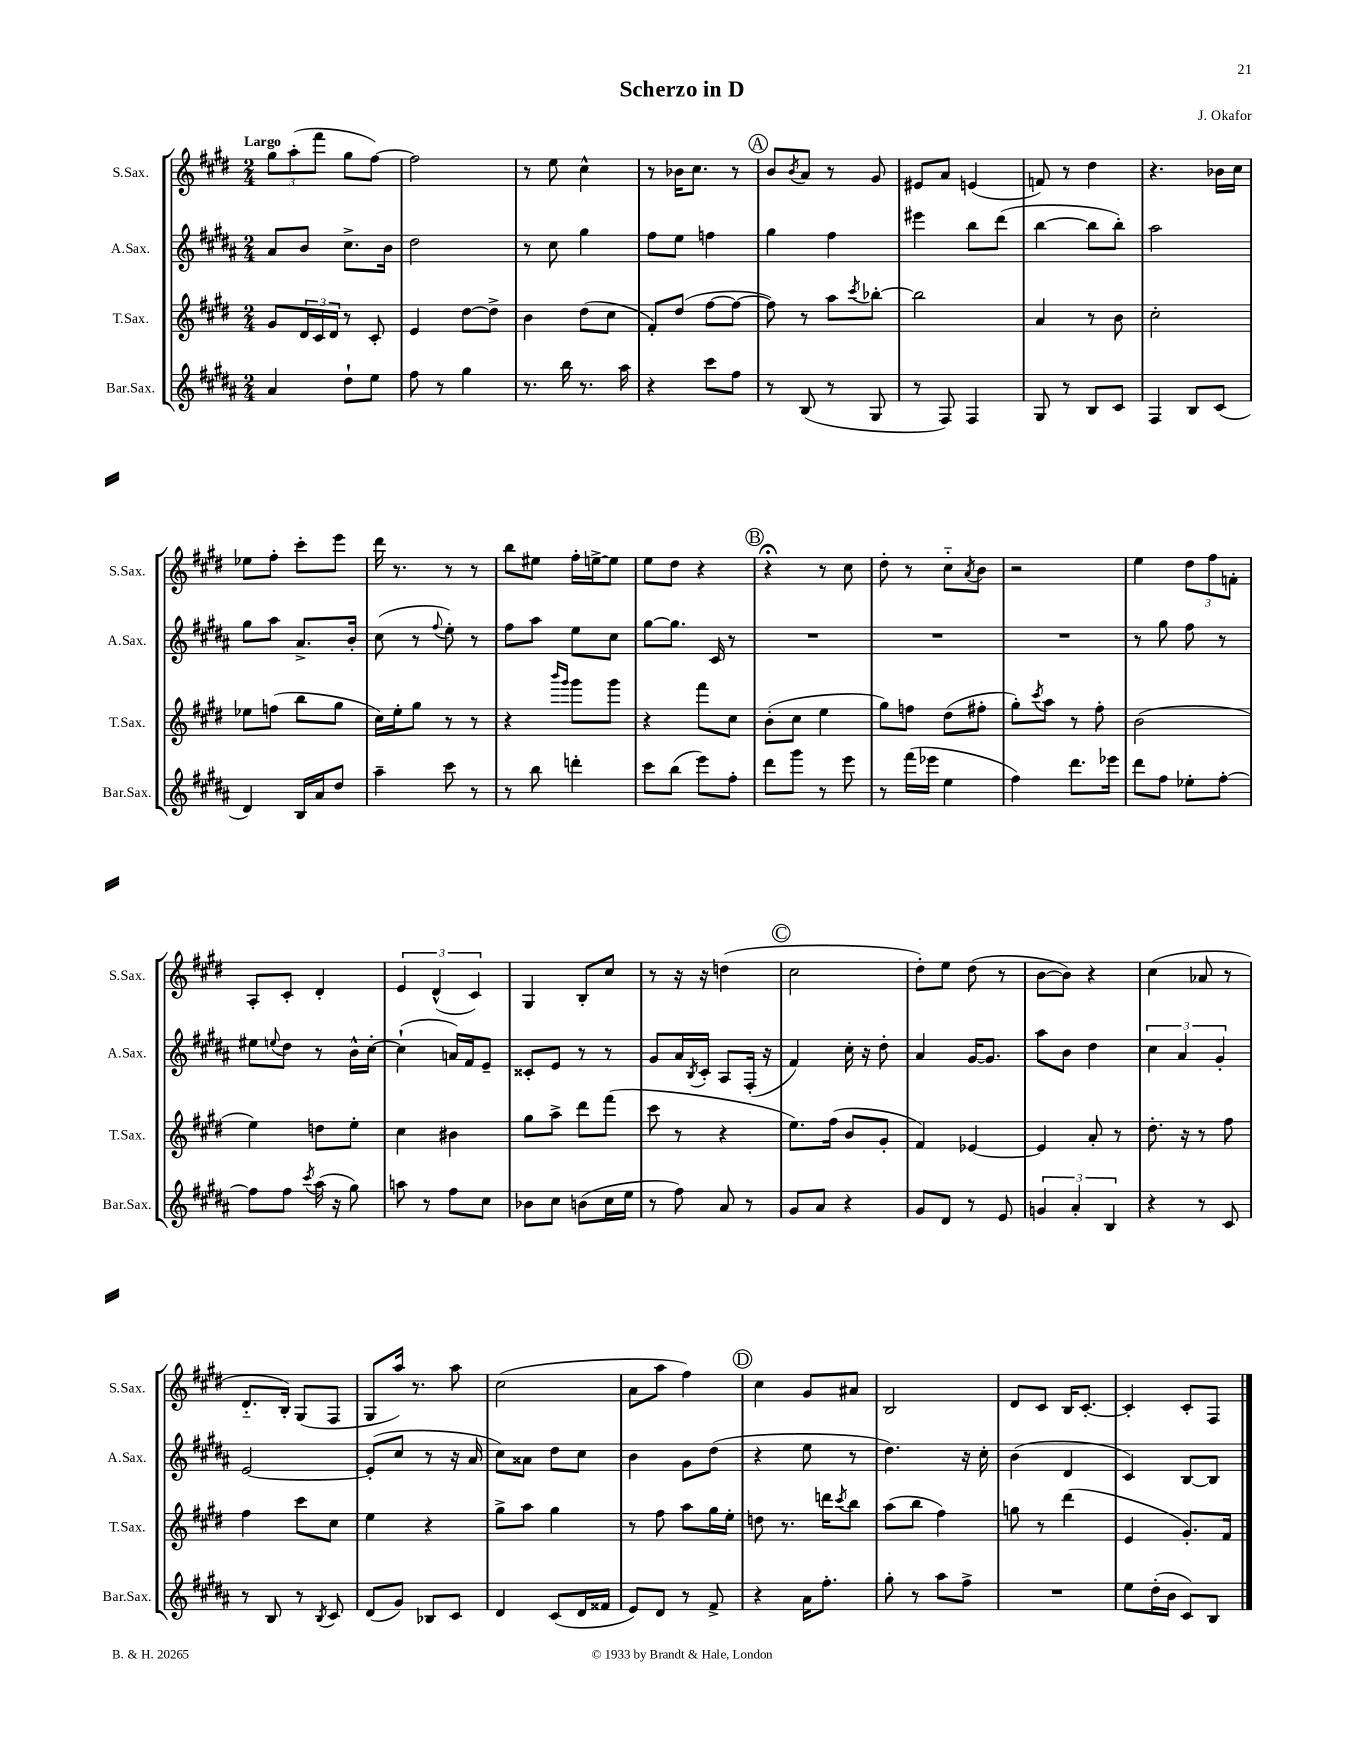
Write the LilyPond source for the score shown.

\header { title = "Scherzo in D" composer = "J. Okafor" }
<<
\new StaffGroup <<
\new Staff = "s0" \with { instrumentName = "S.Sax." shortInstrumentName = "S.Sax." } {
    \clef treble \key e \major \numericTimeSignature \time 2/4 \tempo "Largo"
    \tuplet 3/2 { gis''8 a''8-.( fis'''8 } gis''8 fis''8~) |
    fis''2 |
    r8 e''8 cis''4-^ |
    r8 bes'16 cis''8. r8 |
    \mark \markup { \circle "A" } b'8 \acciaccatura { b'8 } a'8 r8 gis'8 |
    eis'8 a'8 e'4( |
    f'8) r8 dis''4 |
    r4. bes'16 cis''16 |
    ees''8 fis''8-. cis'''8-. e'''8 |
    dis'''16 r8. r8 r8 |
    b''8 eis''8 fis''16-. e''16~-> e''8 |
    e''8 dis''8 r4 |
    \mark \markup { \circle "B" } r4\fermata r8 cis''8 |
    dis''8-. r8 cis''8-_ \acciaccatura { a'8 } b'8 |
    r2 |
    e''4 \tuplet 3/2 { dis''8 fis''8 f'8-. } |
    a8-. cis'8-. dis'4-. |
    \tuplet 3/2 { e'4 dis'4-^( cis'4) } |
    gis4 b8-. cis''8 |
    r8 r16 r16 d''4( |
    \mark \markup { \circle "C" } cis''2 |
    dis''8-.) e''8 dis''8( r8 |
    b'8~ b'8) r4 |
    cis''4( aes'8 r8 |
    dis'8.-_ b16-.) gis8( fis8 |
    gis8 a''16) r8. a''8 |
    cis''2( |
    a'8 a''8 fis''4) |
    \mark \markup { \circle "D" } cis''4 gis'8 ais'8 |
    b2 |
    dis'8 cis'8 b16 cis'8.~-. |
    cis'4-. cis'8-. fis8 \bar "|." |
}
\new Staff = "s1" \with { instrumentName = "A.Sax." shortInstrumentName = "A.Sax." } {
    \clef treble \key b \major \numericTimeSignature \time 2/4
    ais'8 b'8 cis''8.-> b'16 |
    dis''2 |
    r8 cis''8 gis''4 |
    fis''8 e''8 f''4 |
    \mark \markup { \circle "A" } gis''4 fis''4 |
    eis'''4 b''8 dis'''8( |
    b''4~ b''8 b''8-.) |
    ais''2 |
    gis''8 ais''8 ais'8.-> b'16-. |
    cis''8( r8 \appoggiatura { fis''8 } e''8-.) r8 |
    fis''8 ais''8 e''8 cis''8 |
    gis''8~ gis''8. cis'16 r8 |
    \mark \markup { \circle "B" } R2 |
    R2 |
    R2 |
    r8 gis''8 fis''8 r8 |
    eis''8 \appoggiatura { e''8 } dis''8 r8 b'16-^ cis''16~-. |
    cis''4-!( a'16) fis'16 e'8-- |
    cisis'8-. e'8 r8 r8 |
    gis'8 ais'16 \acciaccatura { b8 } cis'16-. ais8 fis16-.( r16 |
    \mark \markup { \circle "C" } fis'4) cis''16-. r16 dis''8-. |
    ais'4 gis'16~ gis'8. |
    ais''8 b'8 dis''4 |
    \tuplet 3/2 { cis''4 ais'4 gis'4-. } |
    e'2~ |
    e'8-.( cis''8 r8 r16 ais'16 |
    cis''8) aisis'8 dis''8 cis''8 |
    b'4 gis'8 dis''8( |
    \mark \markup { \circle "D" } r4 e''8 r8 |
    dis''4.) r16 cis''16-. |
    b'4( dis'4 |
    cis'4) b8~ b8 \bar "|." |
}
\new Staff = "s2" \with { instrumentName = "T.Sax." shortInstrumentName = "T.Sax." } {
    \clef treble \key e \major \numericTimeSignature \time 2/4
    gis'8 \tuplet 3/2 { dis'16 cis'16 dis'16 } r8 cis'8-. |
    e'4 dis''8~ dis''8-> |
    b'4 dis''8( cis''8 |
    fis'8-.) dis''8( fis''8~ fis''8~ |
    \mark \markup { \circle "A" } fis''8) r8 a''8 \acciaccatura { cis'''8 } bes''8~-. |
    bes''2 |
    a'4 r8 b'8 |
    cis''2-. |
    ees''8 f''8( b''8 gis''8 |
    cis''16) e''16-. gis''8 r8 r8 |
    r4 \grace { b'''16 gis'''16 } gis'''8 gis'''8 |
    r4 fis'''8 cis''8 |
    \mark \markup { \circle "B" } b'8-.( cis''8 e''4 |
    gis''8) f''8 dis''8( fis''8-. |
    gis''8-.) \acciaccatura { cis'''8 } a''8 r8 fis''8-. |
    b'2( |
    e''4) d''8 e''8-. |
    cis''4 bis'4 |
    gis''8 a''8-> dis'''8 fis'''8( |
    cis'''8 r8 r4 |
    \mark \markup { \circle "C" } e''8.) fis''16( b'8 gis'8-. |
    fis'4) ees'4~ |
    ees'4 a'8-. r8 |
    dis''8.-. r16 r8 fis''8 |
    fis''4 cis'''8 cis''8 |
    e''4 r4 |
    gis''8-> a''8 gis''4 |
    r8 fis''8 a''8 gis''16 e''16-. |
    \mark \markup { \circle "D" } d''8 r8. d'''16 \acciaccatura { cis'''8 } b''8 |
    a''8( b''8 fis''4) |
    g''8 r8 dis'''4( |
    e'4 gis'8.-.) fis'16 \bar "|." |
}
\new Staff = "s3" \with { instrumentName = "Bar.Sax." shortInstrumentName = "Bar.Sax." } {
    \clef treble \key b \major \numericTimeSignature \time 2/4
    ais'4 dis''8-! e''8 |
    fis''8 r8 gis''4 |
    r8. b''16 r8. ais''16 |
    r4 cis'''8 fis''8 |
    \mark \markup { \circle "A" } r8 b8( r8 gis8 |
    r8 fis8) fis4 |
    gis8 r8 b8 cis'8 |
    fis4 b8 cis'8( |
    dis'4) b16 ais'16 dis''8 |
    ais''4-- cis'''8 r8 |
    r8 b''8 d'''4-. |
    cis'''8 b''8( e'''8) fis''8-. |
    \mark \markup { \circle "B" } dis'''8 gis'''8 r8 e'''8 |
    r8 fis'''16( ees'''16 e''4 |
    fis''4) dis'''8. ees'''16 |
    dis'''8 fis''8 ees''8-. fis''8~-. |
    fis''8 fis''8 \acciaccatura { cis'''8 } ais''16( r16 gis''8) |
    a''8 r8 fis''8 cis''8 |
    bes'8 cis''8 b'8( cis''16 e''16 |
    r8 fis''8) ais'8 r8 |
    \mark \markup { \circle "C" } gis'8 ais'8 r4 |
    gis'8 dis'8 r8 e'8 |
    \tuplet 3/2 { g'4 ais'4-. b4 } |
    r4 r8 cis'8 |
    r8 b8 r8 \acciaccatura { b8 } cis'8 |
    dis'8( gis'8) bes8 cis'8 |
    dis'4 cis'8( dis'16 fisis'16 |
    e'8) dis'8 r8 fis'8-> |
    \mark \markup { \circle "D" } r4 ais'16 fis''8.-. |
    gis''8-. r8 ais''8 fis''8-> |
    R2 |
    e''8 dis''16-.( b'16 cis'8) b8 \bar "|." |
}
>>
>>
\layout { \context { \Score \remove "Bar_number_engraver" } }
